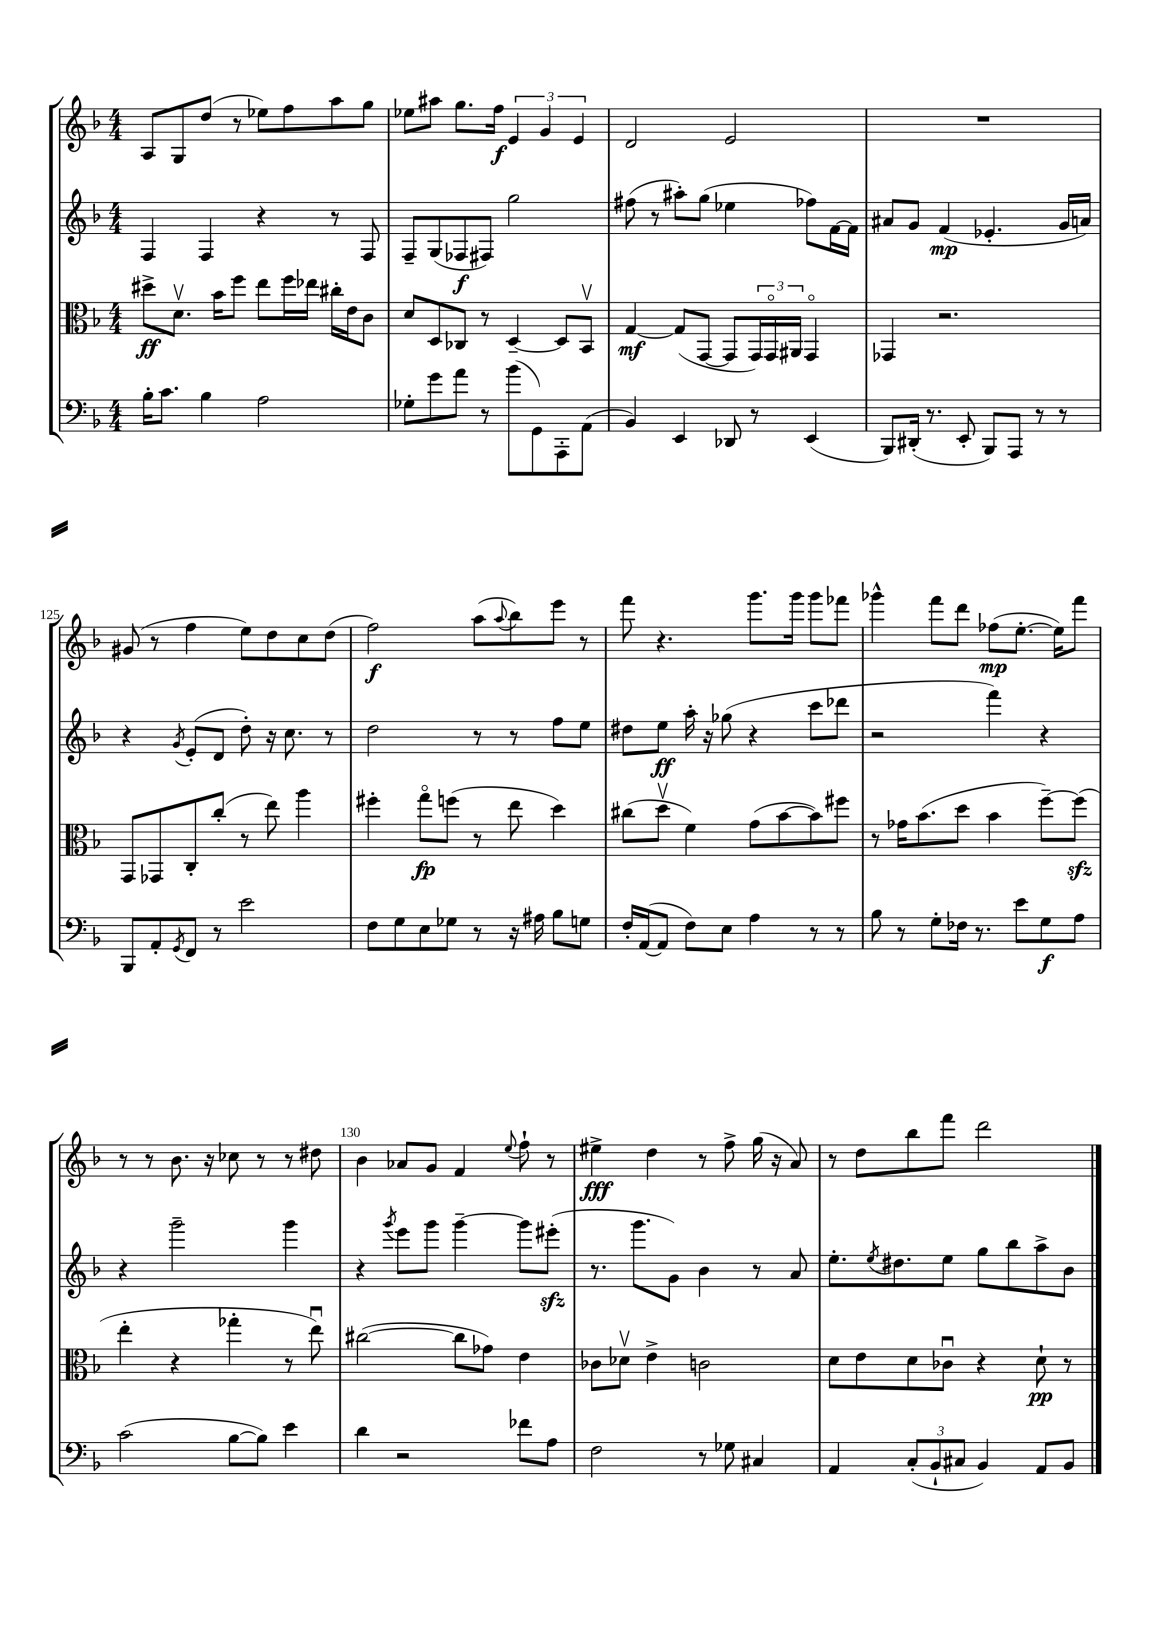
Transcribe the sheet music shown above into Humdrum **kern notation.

**kern	**kern	**kern	**kern
*staff4	*staff3	*staff2	*staff1
*clefF4	*clefC3	*clefG2	*clefG2
*k[b-]	*k[b-]	*k[b-]	*k[b-]
*M4/4	*M4/4	*M4/4	*M4/4
16B-'\LK	8dd#^\L	4F/	8A/L
8.c\J	.	.	.
.	8.dv\J	.	8G/
4B-\	.	4F/	(8dd/J
.	16b-\LK	.	.
.	8ff\J	.	8r
2A\	8ee\L	4r	8ee-\L)
.	16ff\L	.	8ff\
.	16ee-\JJ	.	.
.	16cc#'\LL	8r	8aa\
.	16e\J	.	.
.	8c\J	8F/	8gg\J
=	=	=	=
8G-'\L	8d/L	8F~/L	8ee-\L
8g\	8D/	(8G/	8aa#\J
8a\J	8C-/J	8F-/	8.gg\L
8r	8r	8F#/J)	.
.	.	.	16ff\Jk
(8b-\L	[4D~/	2gg\	6e/
8GG\)	.	.	.
.	.	.	6g/
8AAA'\	8D/]L	.	.
.	.	.	6e/
(8AA\J	8BB-v/J	.	.
=	=	=	=
4BB-/)	[4G/	(8ff#\	2d/
.	.	8r	.
4EE/	(8G/]L	8aa#'\L)	.
.	[8GG/J	(8gg\J	.
8DD-/	8GG/]L	4ee-\	2e/
8r	24GG/L)	.	.
.	24GGo/	.	.
.	24AA#/JJ	.	.
(4EE/	4GGo/	8ff-\L)	.
.	.	[16f\L	.
.	.	16f\]JJ	.
=	=	=	=
8BBB-/L)	4GG-/	8a#/L	1r
(16DD#'/Jk	.	8g/J	.
8.r	.	.	.
.	2.r	(4f/	.
8EE'/	.	.	.
8BBB-/L)	.	4.e-'/	.
8AAA/J	.	.	.
8r	.	.	.
8r	.	16g/LL	.
.	.	16a/JJ)	.
=	=	=	=
8BBB-/L	8GG/L	4r	(8g#/
8AA'/	8GG-/	.	8r
8qGG/	.	8qg/	.
8FF/J	8C'/	(8e'/L	4ff\
8r	(8cc'/J	8d/J	.
2e\	8r	8dd'\)	8ee\L)
.	8ee\)	16r	8dd\
.	.	8.cc\	.
.	4aa\	.	8cc\
.	.	8r	(8dd\J
=	=	=	=
8F\L	4ff#'\	2dd\	2ff\)
8G\	.	.	.
8E\	8ggo\L	.	.
8G-\J	(8ff\J	.	.
8r	8r	8r	(8aa\L
.	.	.	8qqaa/
16r	8ee\	8r	8bb-\)
16A#\	.	.	.
8B-\L	4dd\)	8ff\L	8eee\J
8G\J	.	8ee\J	8r
=	=	=	=
16F'/LL	(8cc#\L	8dd#\L	8fff\
([16AA/J	.	.	.
8AA/]J	8ddv\J	8ee\J	4.r
8F\L)	4f\)	16aa'\	.
.	.	16r	.
8E\J	.	(8gg-\	.
4A\	(8g\L	4r	8.ggg\L
.	[8b-\	.	.
.	.	.	16ggg\Jk
8r	8b-\])	8ccc\L	8ggg\L
8r	8ff#\J	8ddd-\J	8fff-\J
=	=	=	=
8B-\	8r	2r	4ggg-^^\
8r	16g-\LK	.	.
.	(8.b-\	.	.
8G'\L	.	.	8fff\L
16F-\Jk	8dd\J	.	8ddd\J
8.r	.	.	.
.	4b-\	4fff\)	(8ff-\L
8e\L	.	.	[8.ee'\J
8G\	[8ff~\L)	4r	.
.	.	.	16ee\]LK)
8A\J	(8ff\]J	.	8fff\J
=	=	=	=
(2c\	4ee'\	4r	8r
.	.	.	8r
.	4r	2ggg~\	8.b-\
.	.	.	16r
[8B-\L	4gg-'\	.	8cc-\
8B-\]J)	.	.	8r
4e\	8r	4ggg\	8r
.	8eeu\)	.	8dd#\
=	=	=	=
4d\	([2cc#\	4r	4b-\
.	.	8qggg/	.
2r	.	8eee\L	8a-/L
.	.	8ggg\J	8g/J
.	8cc#\]L	[4ggg~\	4f/
.	8g-\J)	.	.
.	.	.	8qqee/
8f-\L	4e\	8ggg\]L	8ff`\
8A\J	.	(8eee#'\J	8r
=	=	=	=
2F\	8c-\L	8.r	4ee#^\
.	8d-v\J	.	.
.	.	8.ggg\L	.
.	4e^\	.	4dd\
.	.	8g\J)	.
8r	2c\	4b-\	8r
8G-\	.	.	8ff^\
4C#/	.	8r	(16gg\
.	.	.	16r
.	.	8a/	8a/)
=	=	=	=
4AA/	8d\L	8.ee'\L	8r
.	8e\	.	8dd\L
.	.	8qee/	.
.	.	8.dd#\	.
(12C'/L	8d\	.	8bb-\
12BB-`/	.	.	.
.	8c-u\J	8ee\J	8fff\J
12C#/J	.	.	.
4BB-/)	4r	8gg\L	2ddd\
.	.	8bb-\	.
8AA/L	8d`\	8aa^\	.
8BB-/J	8r	8b-\J	.
==	==	==	==
*-	*-	*-	*-
